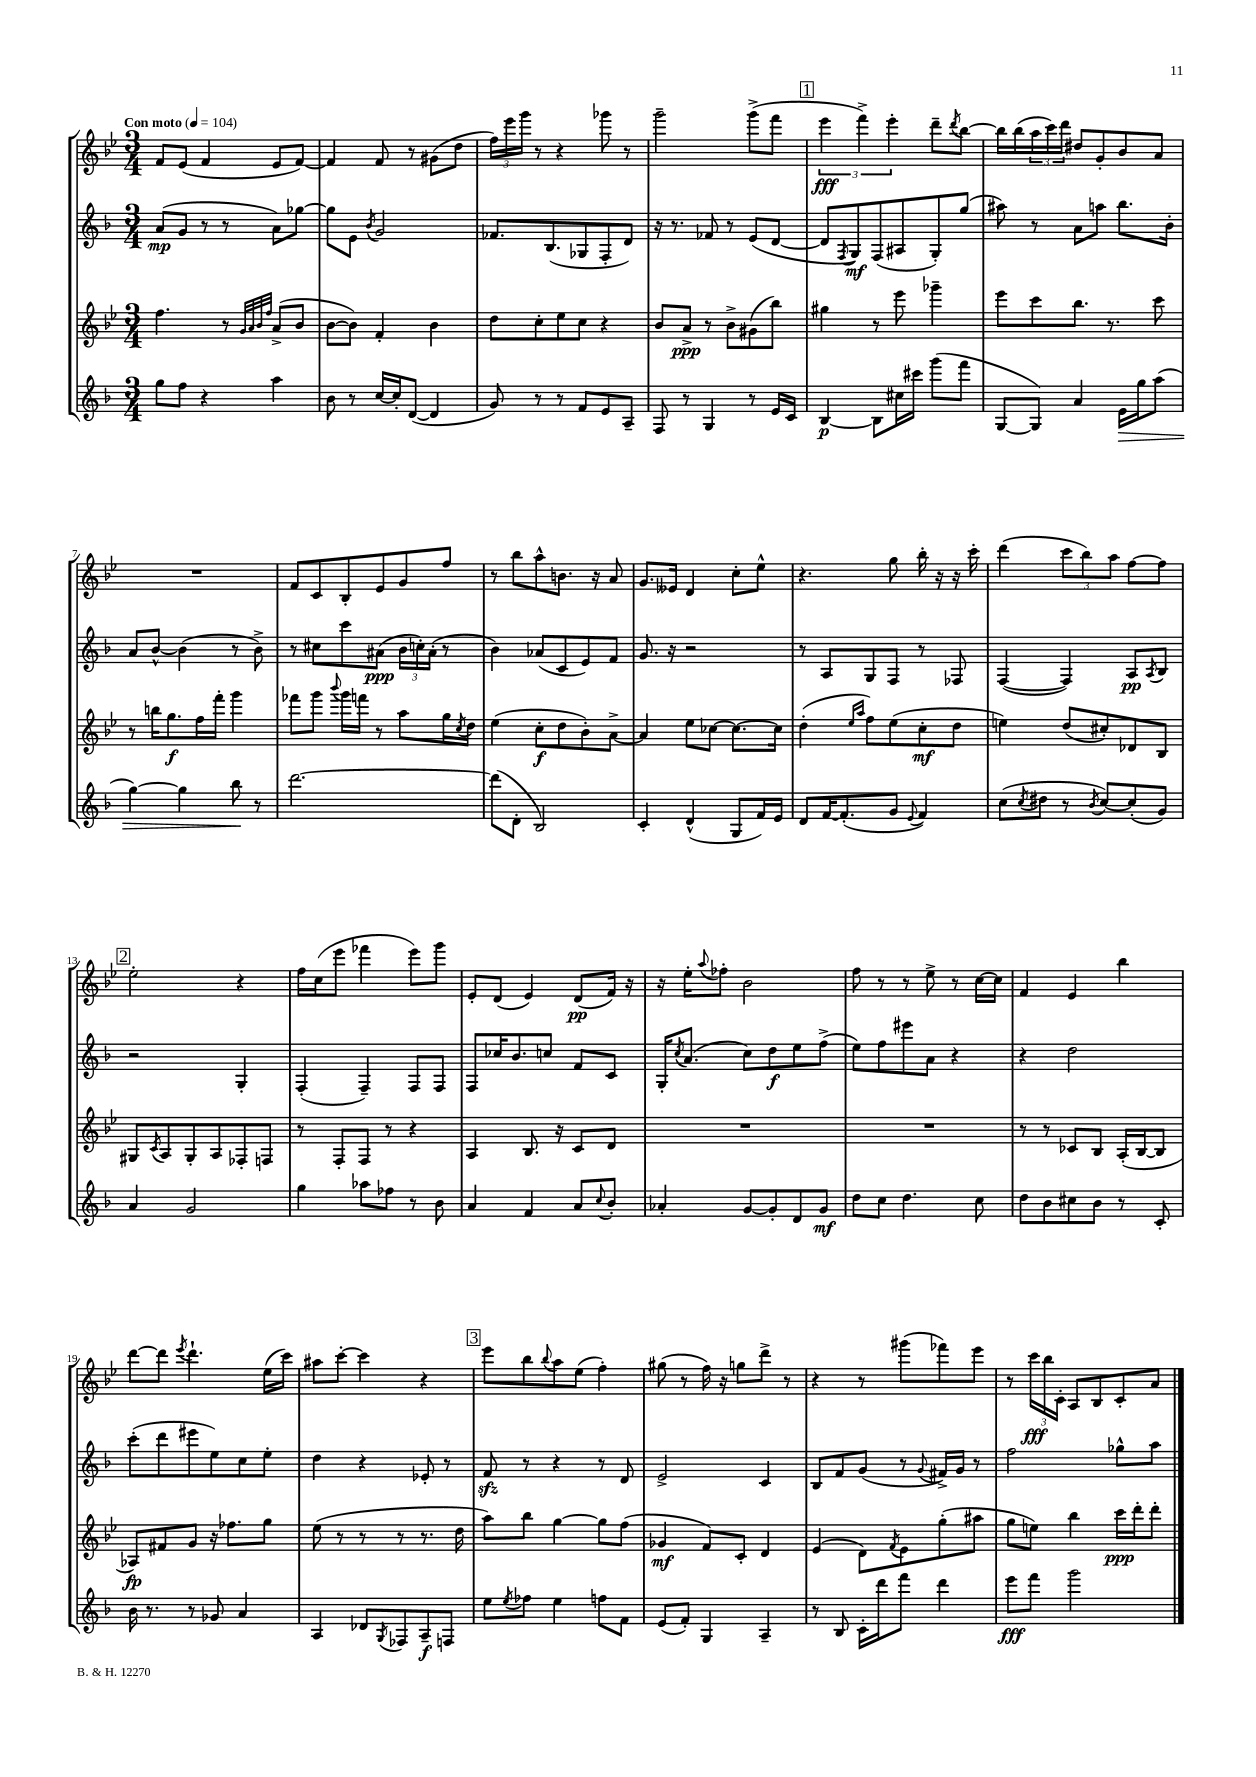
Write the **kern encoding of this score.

**kern	**kern	**kern	**kern
*staff4	*staff3	*staff2	*staff1
*clefG2	*clefG2	*clefG2	*clefG2
*k[b-]	*k[b-e-]	*k[b-]	*k[b-e-]
*M3/4	*M3/4	*M3/4	*M3/4
*MM104	*MM104	*MM104	*MM104
8gg	4.ff	(8a	8f
8ff	.	8g	(8e-
4r	.	8r	4f
.	8r	8r	.
.	32qqg	.	.
.	32qqa	.	.
.	32qqb-	.	.
.	32qqff	.	.
4aa	(8a^	8a)	8e-
.	8b-	[8gg-	[8f)
=	=	=	=
8b-	[8b-	8gg-]	4f]
8r	8b-])	8e	.
.	.	8qb-	.
[16cc	4f'	2g	8f
16cc']	.	.	.
([8d	.	.	8r
4d]	4b-	.	(8g#
.	.	.	8dd
=	=	=	=
8g)	8dd	8.f-	24ff)
.	.	.	24eee-
.	.	.	24ggg
8r	8cc'	.	8r
.	.	(8.B-	.
8r	8ee-	.	4r
8f	8cc	8G-	.
8e	4r	8F'	8ggg-
8A~	.	8d)	8r
=	=	=	=
8F	8b-	16r	2ggg~
.	.	8.r	.
8r	8a^	.	.
4G	8r	8f-	.
.	8b-^	8r	.
8r	(8g#	(8e	(8ggg^
16e	8bb-)	[8d	8fff
16c	.	.	.
=	=	=	=
[4B-	4gg#	8d]	6eee-
.	.	8qF	.
.	.	8G)	.
.	.	.	6fff^)
8B-]	8r	(8F	.
.	.	.	6eee-'
16cc#	8eee-	8A#	.
16ccc#	.	.	.
(8ggg	4ggg-~	8G')	8ddd~
.	.	.	8qddd
8fff	.	(8gg	[8bb-
=	=	=	=
[8G	8eee-	8aa#)	16bb-]
.	.	.	(16bb-
8G])	8ccc	8r	24aa
.	.	.	24ccc)
.	.	.	24ddd
4a	8.bb-	8a	8dd#
.	.	8aa	8g'
.	8.r	.	.
16e	.	8.bb-	8b-
16gg	.	.	.
(8aa	8ccc	.	8a
.	.	16b-'	.
=	=	=	=
[4gg)	8r	8a	2.r
.	16bb	[8b-^^	.
.	8.gg	.	.
4gg]	.	(4b-]	.
.	16ff	.	.
.	16fff'	.	.
8bb-	4ggg	8r	.
8r	.	8b-^)	.
=	=	=	=
[2.ddd	8fff-	8r	8f
.	8ggg	8cc#	8c
.	8qqbbb-	.	.
.	16ggg	8ccc	8B-'
.	16fff	.	.
.	8r	(8a#	8e-
.	8aa	24b-	8g
.	.	24cc')	.
.	.	(24a#'	.
.	16gg	8r	8ff
.	8qcc	.	.
.	16dd	.	.
=	=	=	=
(8ddd]	(4ee-	4b-)	8r
8d'	.	.	8bb-
2B-)	8cc'	(8a-	8aa^^
.	8dd	8c	8.b
.	8b-')	8e)	.
.	.	.	16r
.	[8a^	8f	8a
=	=	=	=
4c'	4a]	8.g	8.g
.	.	16r	16e--
(4d^^	8ee-	2r	4d
.	[8cc-	.	.
8G	8.cc-_	.	8cc'
16f)	.	.	8ee-^^
16e	16cc-]	.	.
=	=	=	=
8d	(4dd'	8r	4.r
[16f	.	8A	.
(8.f']	.	.	.
.	16qqee-	.	.
.	16qqaa	.	.
.	8ff)	8G	.
8g	(8ee-	8F	8gg
8qqe	.	.	.
4f)	8cc'	8r	16bb-'
.	.	.	16r
.	8dd	8F-	16r
.	.	.	16ccc'
=	=	=	=
(8cc	4ee)	([4F	(4ddd
8qcc	.	.	.
8dd#	.	.	.
8r	(8dd	4F])	12ccc
.	.	.	12bb-)
8qb-	.	.	.
[8cc)	8cc#')	.	.
.	.	.	12aa
(8cc']	8d-	8A	[8ff
.	.	8qA	.
8g)	8B-	8B-	8ff]
=	=	=	=
4a	8G#	2r	2ee-'
.	8qc	.	.
.	8A	.	.
2g	8G#'	.	.
.	8A	.	.
.	8F-'	4G'	4r
.	8F	.	.
=	=	=	=
4gg	8r	(4F'	16ff
.	.	.	(16cc
.	8F'	.	8eee-
8aa-	8F	4F~)	4fff-
8ff-	8r	.	.
8r	4r	8F	8eee-)
8b-	.	8F	8ggg
=	=	=	=
4a	4A	8F	8e-'
.	.	16cc-	(8d
.	.	8.b-	.
4f	8.B-	.	4e-)
.	.	8cc	.
.	16r	.	.
8a	8c	8f	(8d
8qqcc	.	.	.
8b-'	8d	8c	16f)
.	.	.	16r
=	=	=	=
4a-'	2.r	16G'	16r
.	.	8qcc	.
.	.	(8.a	16ee-'
.	.	.	8qqaa
.	.	.	8ff-'
[8g	.	8cc)	2b-
8g']	.	8dd	.
8d	.	8ee	.
8g	.	(8ff^	.
=	=	=	=
8dd	2.r	8ee)	8ff
8cc	.	8ff	8r
4.dd	.	8eee#	8r
.	.	8a	8ee-^
.	.	4r	8r
8cc	.	.	[16cc
.	.	.	16cc]
=	=	=	=
8dd	8r	4r	4f
8b-	8r	.	.
8cc#	8c-	2dd	4e-
8b-	8B-	.	.
8r	(16A'	.	4bb-
.	[16B-	.	.
8c'	8B-]	.	.
=	=	=	=
16b-	8A-)	(8ccc'	[8ddd
8.r	.	.	.
.	8f#	8ddd	8ddd]
.	.	.	8qeee-
8r	8g	8eee#	4.ddd`
8g-	16r	8ee)	.
.	8.ff-	.	.
4a	.	8cc	.
.	8gg	8ee'	(16ee-
.	.	.	16ccc)
=	=	=	=
4A	(8ee-	4dd	8aa#
.	8r	.	[8ccc'
8d-	8r	4r	4ccc]
8qG	.	.	.
8F-	8r	.	.
8A~	8.r	8e-'	4r
8F	.	8r	.
.	16dd	.	.
=	=	=	=
8ee	8aa)	8f	8eee-
8qee	.	.	.
8ff-	8bb-	8r	8bb-
.	.	.	8qqbb-
4ee	[4gg	4r	8aa
.	.	.	(8ee-
8ff	8gg]	8r	4ff')
8f	(8ff	8d	.
=	=	=	=
(8e	4g-	2e^	(8gg#
8f')	.	.	8r
4G	8f)	.	16ff)
.	.	.	16r
.	8c'	.	8gg
4A~	4d	4c	8ddd^
.	.	.	8r
=	=	=	=
8r	(4e-	8B-	4r
8B-	.	8f	.
16c'	8d)	(8g	8r
16ddd	.	.	.
.	8qf	.	.
8fff	8e-	8r	(8ggg#
.	.	8qqg	.
4ddd	(8gg'	16f#^)	8fff-)
.	.	16g	.
.	8aa#	8r	8eee-
=	=	=	=
8eee	8gg	2ff	8r
8fff	8ee)	.	24ccc
.	.	.	24bb-
.	.	.	24c'
2ggg	4bb-	.	8A
.	.	.	8B-
.	16ccc	8gg-^^	8c'
.	16ddd'	.	.
.	8ddd'	8aa	8a
==	==	==	==
*-	*-	*-	*-
